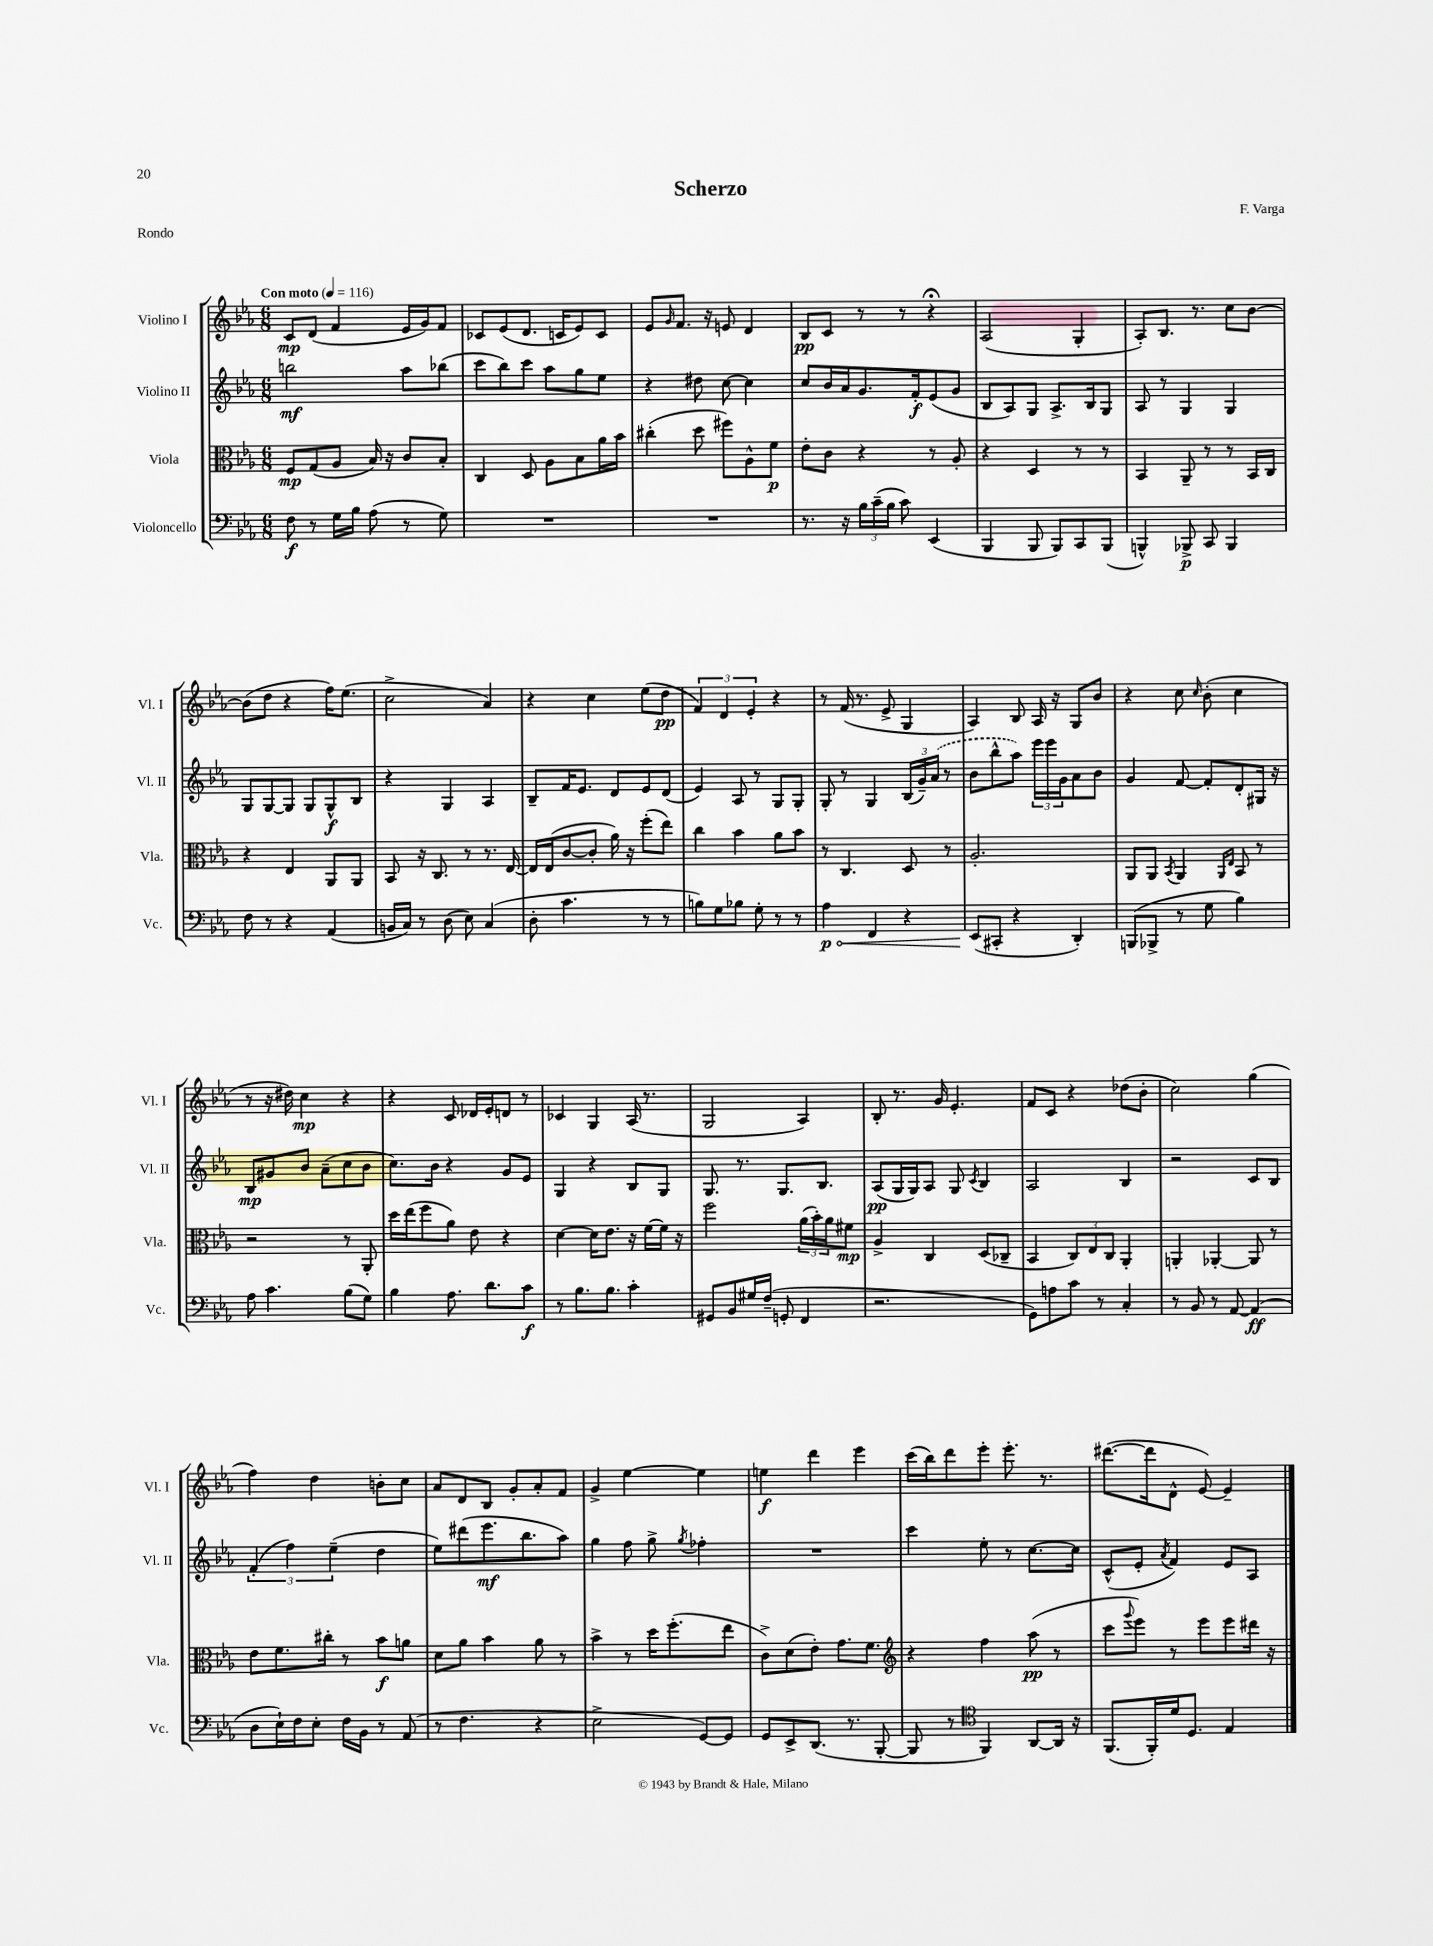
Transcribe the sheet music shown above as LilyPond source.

\header { title = "Scherzo" composer = "F. Varga" piece = "Rondo" }
<<
\new StaffGroup <<
\new Staff = "s0" \with { instrumentName = "Violino I" shortInstrumentName = "Vl. I" } {
    \clef treble \key ees \major \numericTimeSignature \time 6/8 \tempo "Con moto" 4 = 116
    c'8\mp d'8( f'4 ees'16 g'16) f'8 |
    ces'8 ees'8( d'8. c'16 ees'8) c'8 |
    ees'8 \grace { g'16 } f'8. r16 e'8 d'4 |
    bes8\pp c'8 r8 r8 r4\fermata |
    aes2( g4-. |
    aes8-.) bes8. r8. c''8 bes'8~ |
    bes'8( d''8 r4 f''16) ees''8.( |
    c''2-> aes'4) |
    r4 c''4 ees''8( d''8\pp |
    \tuplet 3/2 { f'4) d'4 ees'4-. } r4 |
    r8 f'16( r8. ees'8-> g4 |
    aes4) bes8 aes16 r16 g8 bes'8 |
    r4 c''8 \grace { c''16 } bes'8-.( c''4 |
    r8 r16 dis''16) c''4\mp r4 |
    r4 c'8 des'16 ees'16-. d'8 r8 |
    ces'4 g4 aes16( r8. |
    g2 aes4) |
    bes8-. r8. g'16 ees'4.-. |
    f'8 c'8 r4 des''8( bes'8-. |
    c''2) g''4( |
    f''4) d''4 b'8-. c''8 |
    aes'8 d'8 bes8 g'8-. aes'8-. f'8 |
    g'4-> ees''4~ ees''4 |
    e''4\f d'''4 ees'''4 |
    c'''16( bes''16) d'''8 ees'''8-. ees'''8.-. r8. |
    dis'''8.~( dis'''16 d'8-^ ees'8~) ees'4-- \bar "|." |
}
\new Staff = "s1" \with { instrumentName = "Violino II" shortInstrumentName = "Vl. II" } {
    \clef treble \key ees \major \numericTimeSignature \time 6/8
    b''2\mf aes''8 bes''8( |
    c'''8 bes''8) c'''8 aes''8 g''8 ees''8 |
    r4 dis''8 c''8~ c''4 |
    c''8 bes'16 aes'16 g'8. f'16-.\f ees'8( g'8 |
    bes8 aes8) g8 aes8.-> bes16 g8 |
    aes8 r8 g4 g4 |
    g8 g8~ g8 g8 g8-^\f bes8 |
    r4 g4 aes4 |
    bes8-- f'16 ees'8. d'8 ees'8 d'8( |
    ees'4) aes8 r8 g8 g8-. |
    g8-. r8 g4 \tuplet 3/2 { bes16( g'16--) \once \slurDashed aes'16( } r8 |
    bes'8 bes''8-^ aes''8) \tuplet 3/2 { ees'''16 ees'''16 g'16 } aes'8 bes'8 |
    g'4 f'8~ f'8-. d'8-. gis16 r16 |
    bes8\mp gis'8 bes'8 aes'8--( c''8 bes'8 |
    c''8.) bes'16 r4 g'8 ees'8 |
    g4 r4 bes8 g8 |
    g8. r8. g8. bes8. |
    aes8\pp( g16 g16) aes8 g8 \acciaccatura { c'8 } bes4 |
    aes2 bes4 |
    r2 c'8 bes8 |
    \tuplet 3/2 { f'4-.( f''4) ees''4--( } d''4 |
    ees''8) dis'''8( ees'''8.\mf bes''8. aes''8) |
    g''4 f''8 g''8-> \acciaccatura { g''8 } fes''4-. |
    R2. |
    c'''4 ees''8-. r8 c''8.~ c''16 |
    c'8-^( ees'8-. \acciaccatura { aes'8 } f'4) ees'8 aes8 \bar "|." |
}
\new Staff = "s2" \with { instrumentName = "Viola" shortInstrumentName = "Vla." } {
    \clef alto \key ees \major \numericTimeSignature \time 6/8
    f8\mp g8( aes8 bes16) r16 c'8 bes8-. |
    c4 d8 aes8 bes8 aes'16 bes'16 |
    cis''4-.( d''8 fis''8) aes8-^ f'8\p |
    ees'8-. c'8 r4 r8 aes8-. |
    r4 d4 r8 r8 |
    bes,4 aes,8-- r8 r8 bes,16 c16 |
    r4 ees4 aes,8 aes,8 |
    bes,8 r16 c8. r8 r8. ees16~ |
    ees16 ees16( c'8~ c'8-. aes'16) r16 f''8-.( ees''8) |
    c''4 bes'4 aes'8 bes'8 |
    r8 c4. d8 r8 |
    aes2.-. |
    aes,8 aes,8 \acciaccatura { bes,8 } aes,4 \grace { aes,16 ees16 } bes,8 r8 |
    r2 r8 aes,8-. |
    d''16 ees''16( f''8 aes'8) ees'8 r4 |
    d'4~ d'16 ees'8. r16 f'16~ f'16 r16 |
    f''2 \tuplet 3/2 { aes'16( bes'16-.) aes'16 } fis'8\mp |
    aes4-> c4 d8( ces8-- |
    bes,4 \tuplet 3/2 { c8) ees8 c8 } aes,4-. |
    a,4-. aes,4~-. aes,8 r8 |
    ees'8 f'8. cis''16-. r8 bes'8\f a'8 |
    d'8 aes'8 bes'4 aes'8 r8 |
    bes'4-> r8 d''16 f''8.-.( ees''8 |
    c'8->) d'8( ees'8-.) g'8. f'8. |
    \clef treble r4 f''4 aes''8\pp( r8 |
    c'''8 \appoggiatura { g'''8 } ees'''8) r8 ees'''8 ees'''8 dis'''16 r16 \bar "|." |
}
\new Staff = "s3" \with { instrumentName = "Violoncello" shortInstrumentName = "Vc." } {
    \clef bass \key ees \major \numericTimeSignature \time 6/8
    f8\f r8 g16 bes16 aes8( r8 g8) |
    R2. |
    R2. |
    r8. r16 \tuplet 3/2 { bes16 c'16--( bes16 } c'8) ees,4( |
    bes,,4 bes,,8 bes,,8) c,8 bes,,8( |
    b,,4-^) bes,,8->\p c,8 bes,,4 |
    f8 r8 r4 aes,4( |
    b,16 c16) r8 d8( ees8) c4( |
    d8-. c'4. r8 r8 |
    b8) g8 bes8 g8-. r8 r8 |
    \once \override Hairpin.circled-tip = ##t aes4\p\< f,4 r4 |
    ees,8\!( cis,8-. r4 d,4-.) |
    b,,8( bes,,8-> r8 g8 bes4) |
    aes8 c'4. bes8( g8) |
    bes4 aes8. d'8. c'8\f |
    r8 bes8. bes8. c'4-. |
    gis,8 bes,8 gis16 f16--( g,8-. f,4 |
    r2. |
    g,8) a8 c'8 r8 c4-. |
    r8 bes,8 r8 aes,8~ aes,4\ff( |
    d8 ees16-!) f16 ees8-. f16 bes,16 r8 aes,8( |
    r8 f4. r4 |
    ees2-> g,8~) g,8 |
    g,8 ees,8-> d,8.( r8. bes,,8~-. |
    bes,,8 r8 \clef tenor f,4) aes,8~ aes,16 r16 |
    f,8.( f,16-.) d'16 d8. ees4 \bar "|." |
}
>>
>>
\layout { \context { \Score \remove "Bar_number_engraver" } }
